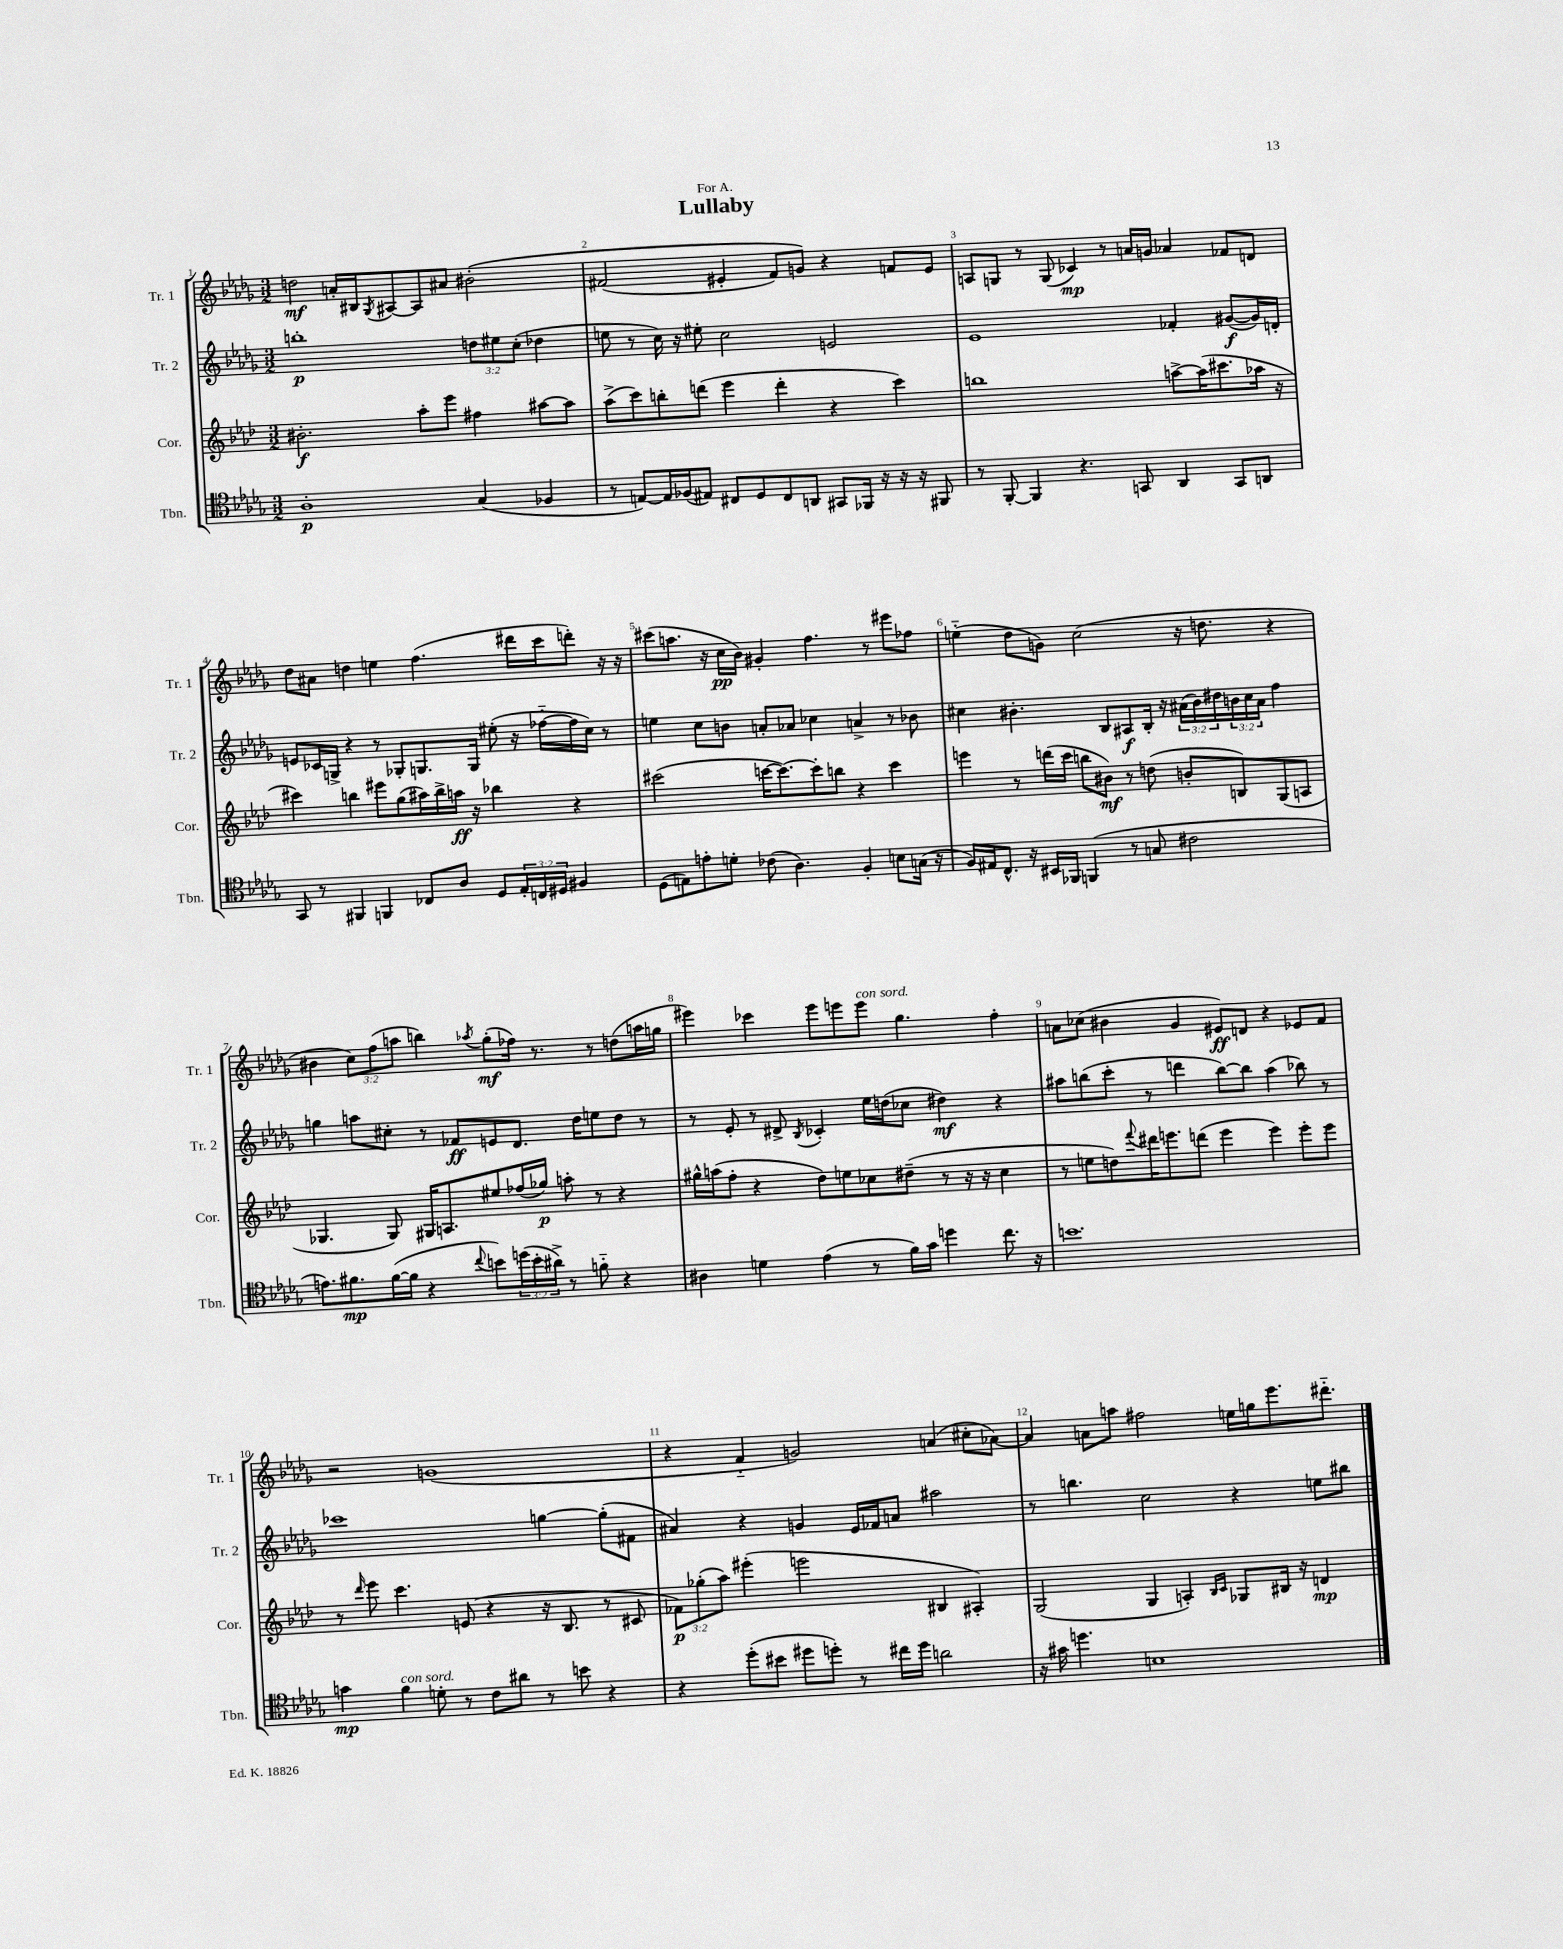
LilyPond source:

\header { title = "Lullaby" dedication = "For A." }
<<
\new StaffGroup <<
\new Staff = "s0" \with { instrumentName = "Tr. 1" shortInstrumentName = "Tr. 1" } {
    \clef treble \key des \major \numericTimeSignature \time 3/2 \override Staff.TupletNumber.text = #tuplet-number::calc-fraction-text
    d''2\mf a'16-. bis16 \acciaccatura { ges8 } ais8~ ais8 ais'8 bis'2-.\( |
    fis'2( eis'4-. fis'8) g'8\) r4 f'8 eis'8 |
    a8 g8 r8 g8( ces'4\mp) r8 a'16 g'16 aes'4 fes'8 d'8 |
    des''8 ais'8 d''4 e''4 f''4.( dis'''16 c'''16 d'''8-.) r16 r16 |
    cis'''8( a''8. r16 c''16\pp bes'16) gis'4-. f''4. r8 eis'''8 fes''8 |
    e''4-_( des''8 g'8) c''2( r16 d''8. r4 |
    bis'4 \tuplet 3/2 { c''8) f''8( a''8 } b''4) \acciaccatura { aes''8 } ges''8-.\mf( fes''16) r8. r8 d''8( a''16 g''16 |
    eis'''4) ces'''4 eis'''8 e'''8 e'''8^\markup { \italic "con sord." } ges''4. f''4-. |
    a'8 ces''8( bis'4 ges'4 eis'8\ff) d'8 r4 ees'8 f'8 |
    r2 g'1( |
    r4 f'4-_ g'2) a'4( cis''8-. aes'8~) |
    aes'4 a'8 a''8 fis''2 e''16 g''16 ees'''8. dis'''8.-_ \bar "|." |
}
\new Staff = "s1" \with { instrumentName = "Tr. 2" shortInstrumentName = "Tr. 2" } {
    \clef treble \key des \major \numericTimeSignature \time 3/2 \override Staff.TupletNumber.text = #tuplet-number::calc-fraction-text
    b''1-.\p \tuplet 3/2 { d''8 eis''8 c''8-.( } des''4 |
    e''8 r8 c''16) r16 eis''8-. c''2 e'2 |
    ees'1 fes'4-. gis'8~\f( gis'16) d'16-. |
    e'8 ces'16 g16-> r4 r8 ges8-. g8. g16 eis''8-.( r16 fes''16~-_ fes''16 c''16) r8 |
    e''4 c''8 b'8 a'8-. aes'8 ces''4 a'4-> r8 bes'8 |
    cis''4 bis'4.-. bes8 ais8\f bes16-. r16 \tuplet 3/2 { ais'16( bis'16) dis''16 } \tuplet 3/2 { b'16 cis''16 ais'16 } f''4 |
    g''4 a''8 cis''8-. r8 fes'8\ff e'8 des'8. des''16 e''8 des''8 r8 |
    r8 ees'8-. r8 dis'8-> \acciaccatura { bes8 } ces'4-. ees''16 d''16( ces''8 dis''4\mf) r4 |
    ais''8 b''8( c'''8-. r8 d'''4 b''8~) b''8 ais''4( bes''8) r8 |
    ces'''1 g''4~ g''8-.( fis'8 |
    ais'4) r4 g'4 ees'16 fes'16 a'8 ais''2 |
    r8 b''4. c''2 r4 e''8 bis''8 \bar "|." |
}
\new Staff = "s2" \with { instrumentName = "Cor." shortInstrumentName = "Cor." } {
    \clef treble \key aes \major \numericTimeSignature \time 3/2 \override Staff.TupletNumber.text = #tuplet-number::calc-fraction-text
    bis'2.-.\f aes''8-. ees'''8 fis''4 ais''8~ ais''8 |
    aes''8->( c'''8) b''8-. d'''8( ees'''4 d'''4-. r4 c'''4) |
    b''1 a''8~-> a''16( cis'''8. aes''16 r16 |
    cis'''4) b''4 eis'''8 g''8( ais''16) b''16-> a''16\ff r16 bes''4 r4 |
    cis'''2( c'''16~ c'''8.~) c'''8-. b''8 r4 c'''4 |
    e'''4 r8 d'''16( c'''16 b''8 bis'8\mf) r8 d''8( b'8-. b8) g8( a8 |
    ges4. ges8) gis16 a8. eis''8 fes''16( ges''16\p) a''8-. r8 r4 |
    gis''16-^ a''16( f''8-. r4 des''8) e''8 ces''8 dis''8--( r8 r16 r16 ces''4 |
    r8 e''8 d''8) \appoggiatura { f'''8 } dis'''16 e'''8. d'''8( e'''4 e'''4) e'''8-. e'''8 |
    r8 \grace { des'''16 } ees'''8 c'''4. e'8( r4 r16 bes8. r8 cis'8 |
    \tuplet 3/2 { fes'8\p) ges''8-.( aes''8) } eis'''4-.( e'''2 bis4 ais4-.) |
    g2( g4 a4-.) \grace { bes16 c'16 } ges8 bis16 r16 d'4\mp \bar "|." |
}
\new Staff = "s3" \with { instrumentName = "Tbn." shortInstrumentName = "Tbn." } {
    \clef tenor \key des \major \numericTimeSignature \time 3/2 \override Staff.TupletNumber.text = #tuplet-number::calc-fraction-text
    aes1-.\p ges4( fes4 |
    r8 e8~) e16 fes16( eis8) cis8 des8 cis8 a,8 gis,8 fes,16 r16 r16 r16 fis,8 |
    r8 f,8~-. f,4 r4. g,8 aes,4 g,8 a,8 |
    ges,8 r8 fis,4 f,4 ces8 aes8 des8 \tuplet 3/2 { ees16-. c16 dis16 } fis4 |
    des8( e8) e'8-. d'8-. ces'8( aes4.) f4-. b8 g16( r16 |
    f16) eis16 c8.-^ r16 bis,16 fes,16 f,4( r8 g8 cis'2 |
    e'8.) fis'8.\mp fis'16~( fis'16 r4 \appoggiatura { c''8 } b'8) \tuplet 3/2 { d''16( b'16-. ais'16->) } r8 f'8-_ r4 |
    ais4 d'4 ees'4( r8 f'16) ges'16 d''4 c''8. r16 |
    b'1. |
    g'4\mp f'4^\markup { \italic "con sord." } d'8-. r8 c'8 ais'8 r8 b'8 r4 |
    r4 des''8-.( bis'8 dis''8 d''8-.) r8 cis''16 d''16 a'2 |
    r16 gis'16 d''4. b1 \bar "|." |
}
>>
>>
\layout { \context { \Score \override BarNumber.break-visibility = ##(#f #t #t) barNumberVisibility = #all-bar-numbers-visible } }
